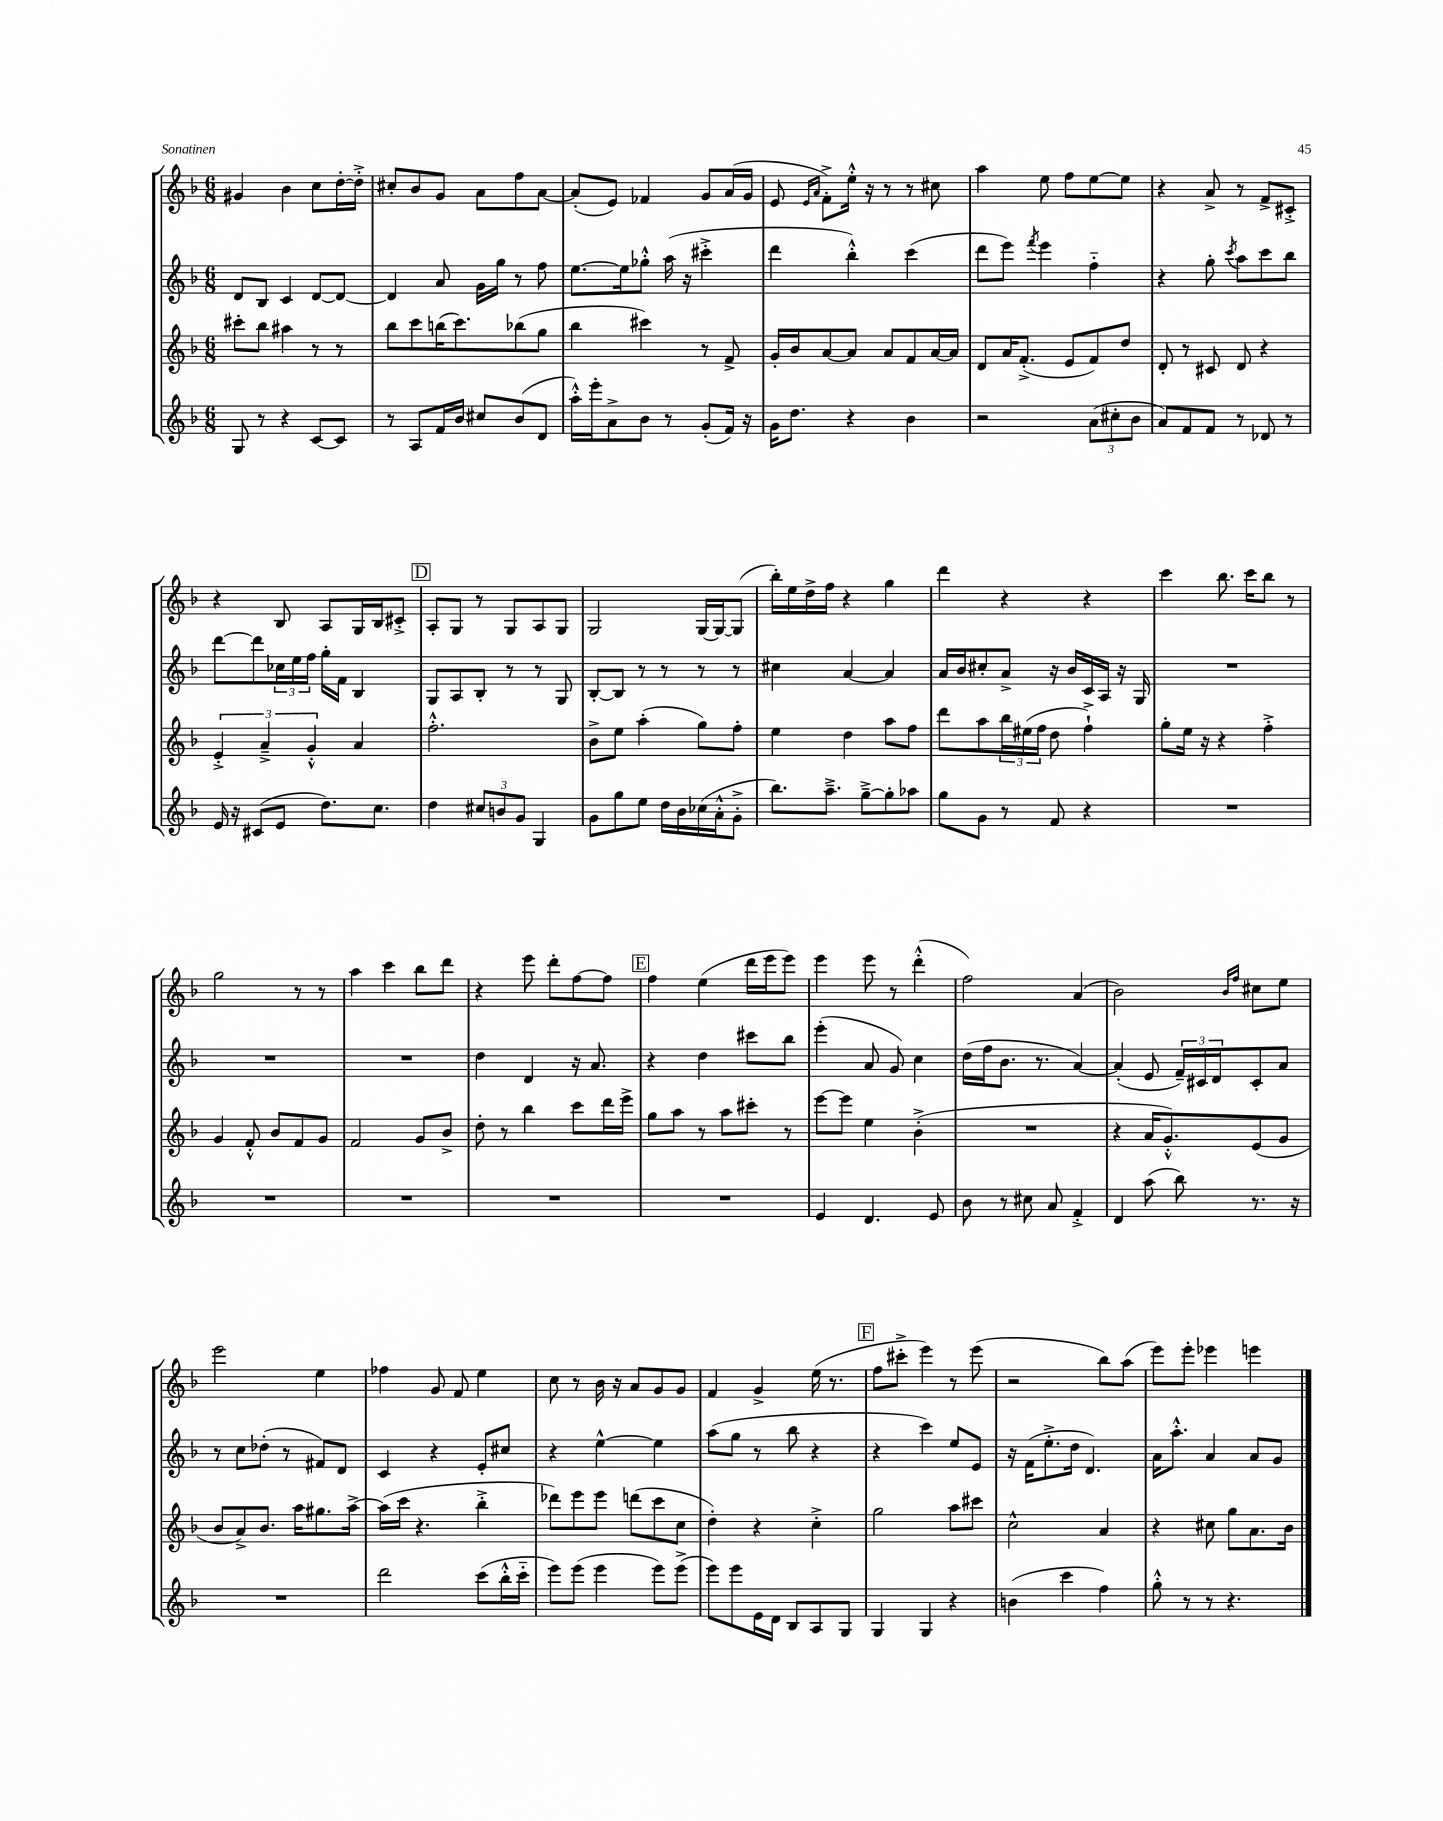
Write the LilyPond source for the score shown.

<<
\new StaffGroup <<
\new Staff = "s0" {
    \clef treble \key f \major \numericTimeSignature \time 6/8
    gis'4 bes'4 c''8 d''16~-. d''16-.-> |
    cis''8-. bes'8 g'8 a'8 f''8 a'8~ |
    a'8-.( e'8) fes'4 g'8 a'16( g'16 |
    e'8 \grace { e'16 a'16 } f'8-.->) e''16-.-^ r16 r8 r8 cis''8 |
    a''4 e''8 f''8 e''8~ e''8 |
    r4 a'8-> r8 f'8-> cis'8-.-> |
    r4 bes8 a8 g16 bes16 cis'8-.-> |
    \mark \markup { \box "D" } a8-. g8 r8 g8 a8 g8 |
    g2 g16~ g16~ g8( |
    bes''16-.) e''16 d''16-> f''16 r4 g''4 |
    d'''4 r4 r4 |
    c'''4 bes''8. c'''16 bes''8 r8 |
    g''2 r8 r8 |
    a''4 c'''4 bes''8 d'''8 |
    r4 e'''8 d'''8-. f''8~ f''8 |
    \mark \markup { \box "E" } f''4 e''4( d'''16 e'''16 e'''8) |
    e'''4 e'''8 r8 d'''4-.-^( |
    f''2) a'4( |
    bes'2) \grace { bes'16 f''16 } cis''8 e''8 |
    e'''2 e''4 |
    fes''4 g'8 f'8 e''4 |
    c''8 r8 bes'16 r16 a'8 g'8 g'8 |
    f'4 g'4-> e''16( r8. |
    \mark \markup { \box "F" } f''8 cis'''8-.-> e'''4) r8 e'''8( |
    r2 bes''8) a''8( |
    e'''8) e'''8-. ees'''4 e'''4 \bar "|." |
}
\new Staff = "s1" {
    \clef treble \key f \major \numericTimeSignature \time 6/8
    d'8 bes8 c'4 d'8~ d'8~ |
    d'4 a'8 g'16 g''16 r8 f''8 |
    e''8.~ e''16 ges''8-.-^ a''16( r16 cis'''4-.-> |
    d'''4 bes''4-.-^) c'''4( |
    d'''8 e'''8) \acciaccatura { f'''8 } e'''4 f''4-_ |
    r4 g''8-. \acciaccatura { c'''8 } a''8 c'''8 bes''8 |
    d'''8~ d'''8 \tuplet 3/2 { ces''16 e''16 f''16 } g''16-. f'16 bes4 |
    \mark \markup { \box "D" } g8 a8 bes8-. r8 r8 g8 |
    bes8~-. bes8 r8 r8 r8 r8 |
    cis''4 a'4~ a'4 |
    a'16 bes'16 cis''8-. a'8-> r16 bes'16 c'16 a16 r16 g16 |
    R2. |
    R2. |
    R2. |
    d''4 d'4 r16 a'8. |
    \mark \markup { \box "E" } r4 d''4 cis'''8 bes''8 |
    e'''4-.( a'8 g'8) c''4 |
    d''16( f''16 bes'8. r8. a'4~) |
    a'4-.( e'8 \tuplet 3/2 { f'16--) cis'16 d'16 } cis'8-. a'8 |
    r8 c''8 des''8-.( r8 fis'8) d'8 |
    c'4 r4 e'8-. cis''8 |
    r4 e''4~-^ e''4 |
    a''8( g''8 r8 bes''8 r4 |
    \mark \markup { \box "F" } r4 c'''4) e''8 e'8 |
    r16 f'16( e''8.-.-> d''16 d'4.) |
    a'16 a''8.-.-^ a'4 a'8 g'8 \bar "|." |
}
\new Staff = "s2" {
    \clef treble \key f \major \numericTimeSignature \time 6/8
    cis'''8-. bes''8 ais''4 r8 r8 |
    bes''8 c'''8 b''16( c'''8.) bes''8( g''8 |
    bes''4 cis'''4) r8 f'8-> |
    g'16-. bes'16 a'8~ a'8 a'8 f'8 a'16~ a'16 |
    d'8 a'16 f'8.-.->( e'8 f'8) d''8 |
    d'8-. r8 cis'8 d'8 r4 |
    \tuplet 3/2 { e'4-.-> a'4---> g'4-.-^ } a'4 |
    \mark \markup { \box "D" } f''2.-.-^ |
    bes'8-> e''8 a''4-.( g''8) f''8-. |
    e''4 d''4 a''8 f''8 |
    d'''8 a''8 \tuplet 3/2 { bes''16 eis''16( f''16 } d''8 f''4-!->) |
    g''8-. e''16 r16 r4 f''4-.-> |
    g'4 f'8-.-^ bes'8 f'8 g'8 |
    f'2 g'8 bes'8-> |
    d''8-. r8 bes''4 c'''8 d'''16 e'''16-> |
    \mark \markup { \box "E" } g''8 a''8 r8 a''8 cis'''8-. r8 |
    e'''8~ e'''8 e''4 bes'4-.->( |
    R2. |
    r4 a'16 g'8.-.-^) e'8( g'8 |
    bes'8 a'8->) bes'8. a''16 gis''8. a''16~-> |
    a''16( c'''16 r4. bes''4-.-> |
    des'''8) e'''8 e'''8 d'''8( c'''8 c''8 |
    d''4-.) r4 c''4-.-> |
    \mark \markup { \box "F" } g''2 a''8 cis'''8 |
    c''2-^ a'4 |
    r4 cis''8 g''8 a'8. bes'16 \bar "|." |
}
\new Staff = "s3" {
    \clef treble \key f \major \numericTimeSignature \time 6/8
    g8 r8 r4 c'8~ c'8 |
    r8 a8 f'16 bes'16 cis''8 bes'8( d'8 |
    a''16-.-^) e'''16-. a'8-> bes'8 r8 g'8-.( f'16) r16 |
    g'16 d''8. r4 bes'4 |
    r2 \tuplet 3/2 { a'8( cis''8-. bes'8 } |
    a'8) f'8 f'8 r8 des'8 r8 |
    e'16 r16 cis'8( e'8 d''8.) c''8. |
    \mark \markup { \box "D" } d''4 \tuplet 3/2 { cis''8 b'8 g'8 } g4 |
    g'8 g''8 e''8 d''16 bes'16 ces''16( a'16-.-^ g'8-.-> |
    bes''8.) a''8.---> g''8~---> g''8-. aes''8 |
    g''8 g'8 r8 f'8 r4 |
    R2. |
    R2. |
    R2. |
    R2. |
    \mark \markup { \box "E" } R2. |
    e'4 d'4. e'8 |
    bes'8 r8 cis''8 a'8 f'4-.-> |
    d'4 a''8( bes''8) r8. r16 |
    R2. |
    d'''2 c'''8( bes''16-.-^ c'''16-_ |
    e'''8) e'''8( e'''4 e'''8) e'''8->( |
    e'''8) e'''8 e'16 d'16 bes8 a8 g8 |
    \mark \markup { \box "F" } g4 g4 r4 |
    b'4( c'''4 f''4) |
    g''8-.-^ r8 r8 r4. \bar "|." |
}
>>
>>
\layout { \context { \Score \remove "Bar_number_engraver" } }
